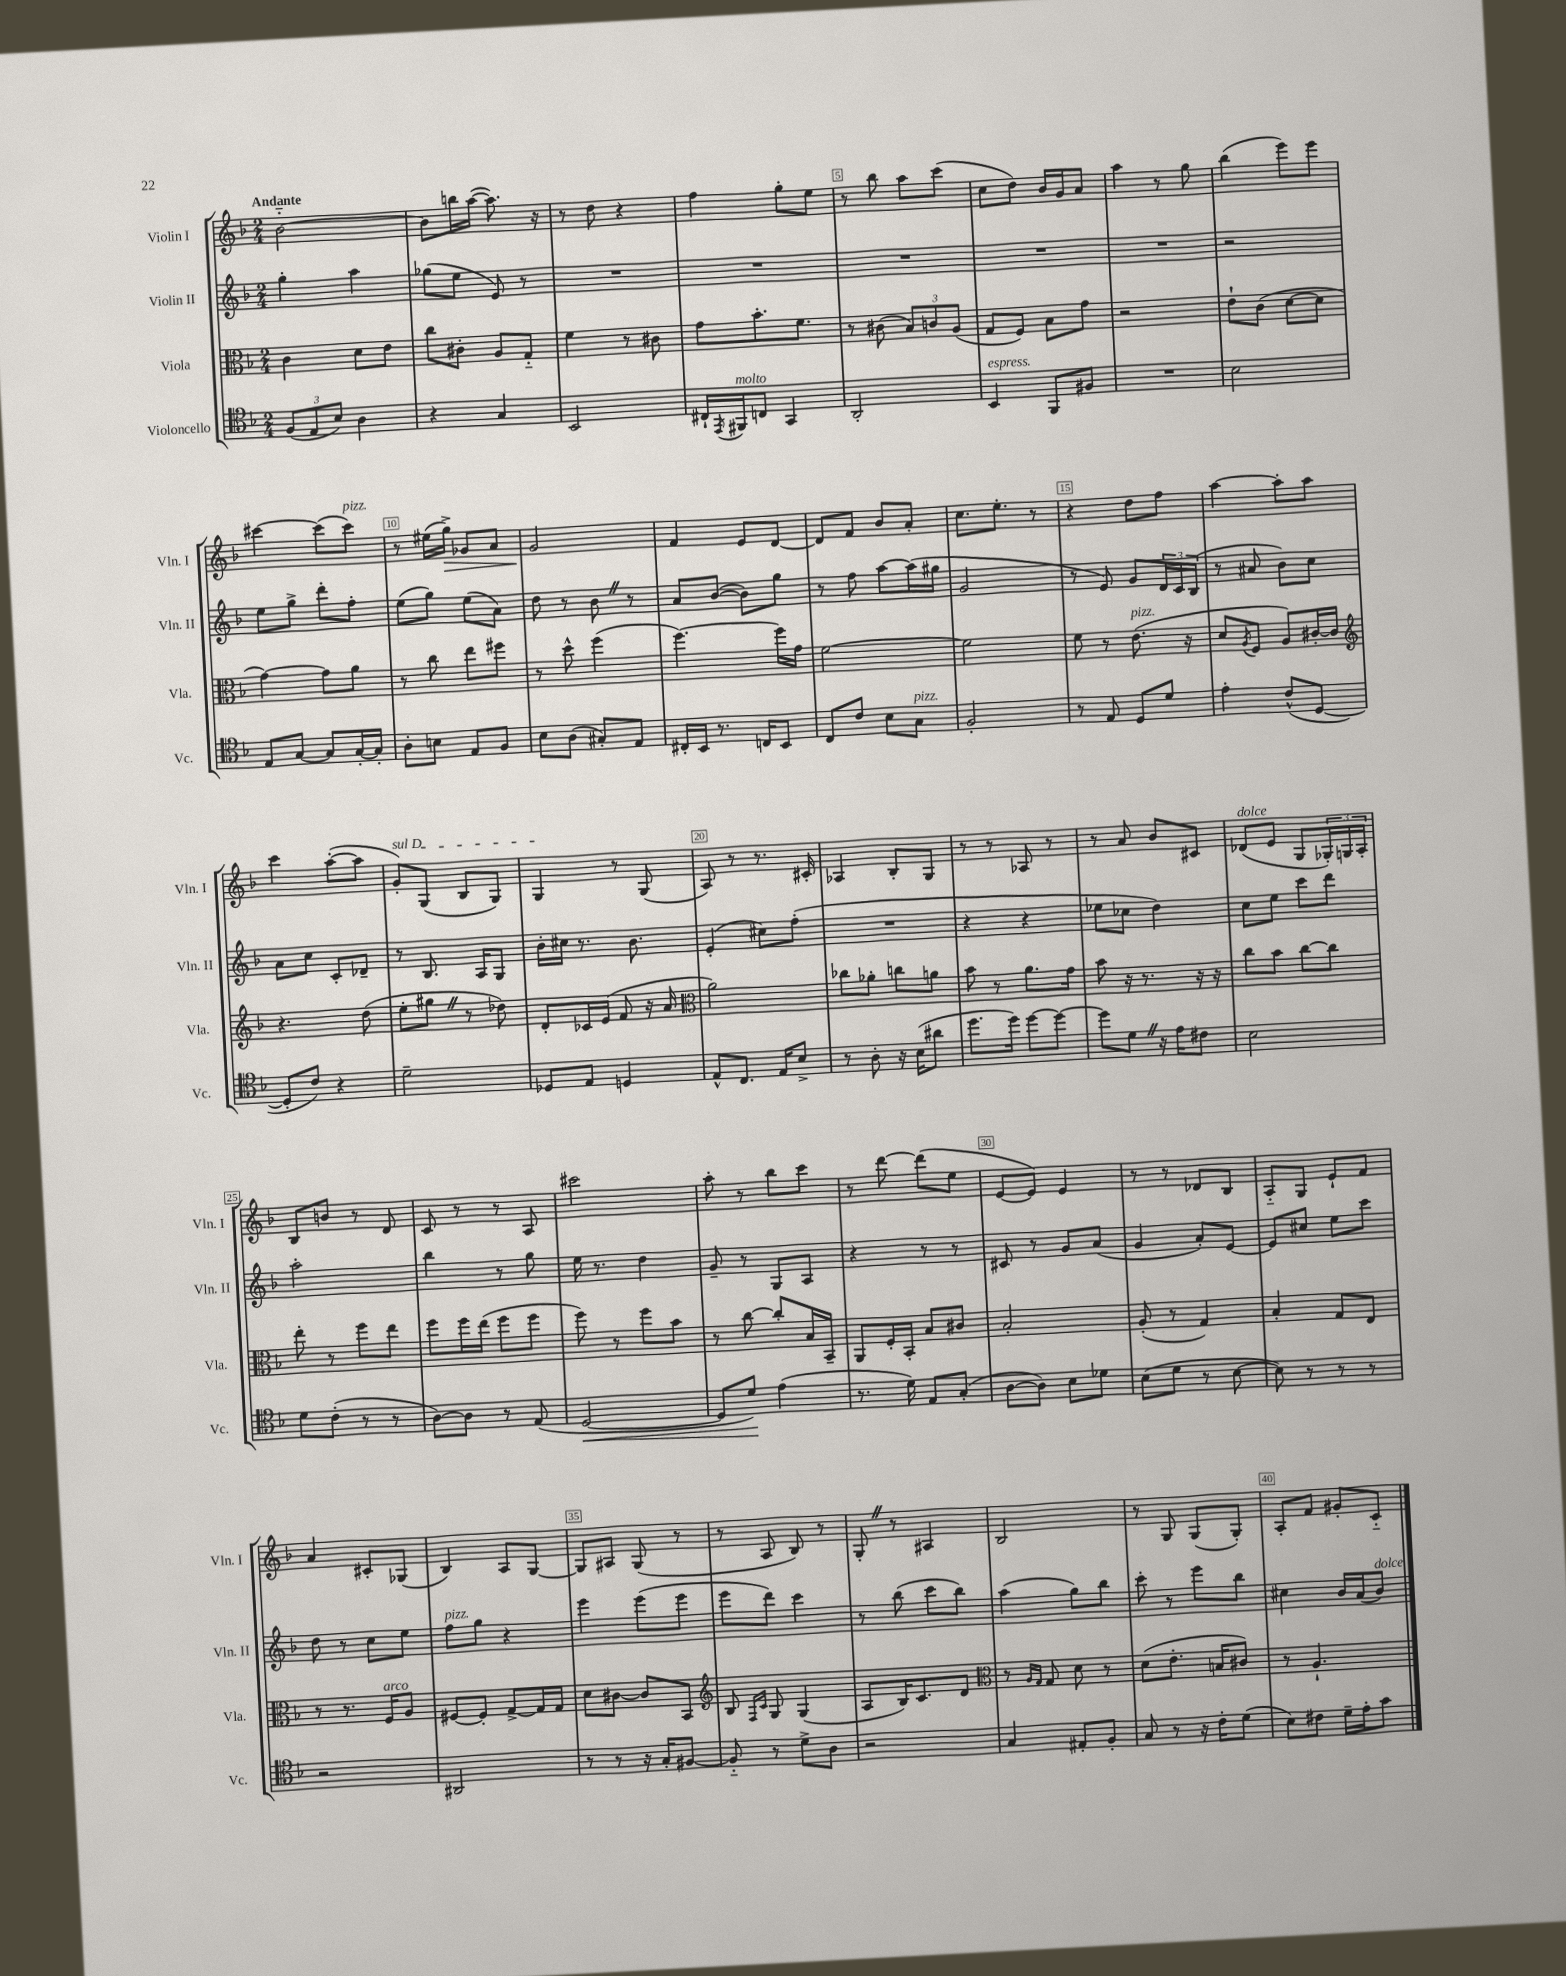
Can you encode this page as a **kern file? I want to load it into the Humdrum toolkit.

**kern	**kern	**kern	**kern
*staff4	*staff3	*staff2	*staff1
*clefC4	*clefC3	*clefG2	*clefG2
*k[b-]	*k[b-]	*k[b-]	*k[b-]
*M2/4	*M2/4	*M2/4	*M2/4
(12F/L	4c\	4gg'\	[2b-'~\
12E/	.	.	.
12B-/J)	.	.	.
4A\	8d\L	4aa\	.
.	8e\J	.	.
=	=	=	=
4r	8cc\L	(8gg-\L	8b-\]L
.	8c#'\J	8ee\J	16bb\L
.	.	.	([16aa\JJ
4G/	8A/L	8e/)	8.aa\])
.	8G'~/J	8r	.
.	.	.	16r
=	=	=	=
2BB-/	4f\	2r	8r
.	.	.	8dd\
.	8r	.	4r
.	8c#\	.	.
=	=	=	=
16C#`/LL	8g\L	2r	4ff\
8qEE/	.	.	.
16FF#/J	.	.	.
8C/J	8.b-'\	.	.
4GG/	.	.	8gg'\L
.	8.f\J	.	.
.	.	.	8ee\J
=	=	=	=
2AA'/	8r	2r	8r
.	(8c#\	.	8bb-\
.	12B-/L)	.	8aa\L
.	12c/	.	.
.	.	.	(8ccc\J
.	(12A/J	.	.
=	=	=	=
4BB-/	8G/L	2r	8cc\L
.	8F/J)	.	8dd\J)
8FF/L	8B-\L	.	16b-/LL
.	.	.	16g/J
8F#/J	8g\J	.	8a/J
=	=	=	=
2r	2r	2r	4aa\
.	.	.	8r
.	.	.	8gg\
=	=	=	=
2B-\	8e`\L	2r	(4bb-\
.	(8c\J	.	.
.	[8d\L	.	8eee\L)
.	8d\]J	.	8eee\J
=	=	=	=
8E/L	[4g\)	8ee\L	[4ccc#\
[8G/J	.	8gg^\J	.
8G/]L	8g\]L	8ddd'\L	(8ccc#\]L
[16G'/L	8a\J	8ff'\J	8ccc#\J)
16G'/]JJ	.	.	.
=	=	=	=
8A'\L	8r	(8ee\L	8r
8B\J	8cc\	8gg\J)	(16ee#\LL
.	.	.	16gg^\JJ)
8E/L	8ee\L	(8ee\L	8g-/L
8F/J	8ff#\J	8a\J)	8a/J
=	=	=	=
8B-\L	8r	8dd\	2g/
(8A\J	8dd^^\	8r	.
8G#'/L)	(4ff\	8b-\	.
8E/J	.	8r	.
=	=	=	=
16C#'/LL	[4.ff\)	8a/L	4f/
16BB-/JJ	.	.	.
8.r	.	([8b-/J	.
.	.	8b-\]L)	8e/L
16C/LK	.	.	.
8BB-/J	16ff\]LL	8gg\J	[8d/J
.	16g\JJ	.	.
=	=	=	=
8C/L	[2f\	8r	8d/]L
8c/J	.	8ff\	8f/J
8B-\L	.	[8aa\L	8b-/L
8G\J	.	(16aa\]L	8a'/J
.	.	16gg#\JJ	.
=	=	=	=
2F'/	2f\]	2g/	8.cc\L
.	.	.	8.ee'\J
.	.	.	8r
=	=	=	=
8r	8f\	8r	4r
8E/	8r	8e/)	.
8D/L	(8.e\	8g/L	8dd\L
8d/J	.	24d/L	8ff\J
.	.	24c/	.
.	16r	.	.
.	.	(24B-/JJ	.
=	=	=	=
4e'\	8d/L	8r	[4aa\
.	8qA/	.	.
.	8F/J	8a#/	.
(8c^^/L	8A/L)	8b-\L)	8aa'\]L
[8D/J	[16c#'/L	8cc\J	8aa\J
.	16c#/]JJ	.	.
=	=	=	=
*	*clefG2	*	*
8D'/]L	4.r	8a\L	4ccc\
8c/J)	.	8cc\J	.
4r	.	8c'/L	([8aa'\L
.	(8dd\	8d-~/J	8aa\]J
=	=	=	=
2d~\	8ee'\L	8r	8g'/L)
.	8gg#\J	8.B-/	(8G/J
.	8r	.	8B-/L
.	.	16A/LK	.
.	8dd-\)	8G/J	8G/J)
=	=	=	=
8D-/L	8d'/L	16b-'\LL	4G/
.	.	16cc#\JJ	.
8E/J	16c-/L	8.r	.
.	(16e/JJ	.	.
4D/	8f/	.	8r
.	.	8.b-\	.
.	16r	.	(8G/
.	16a/	.	.
=	=	=	=
*	*clefC3	*	*
8E^^/L	2a\)	(4e'/	8A/)
8.C/J	.	.	8r
.	.	8cc#\L)	8.r
16E/LK	.	.	.
8B-^/J	.	(8ff'\J	.
.	.	.	16c#'/
=	=	=	=
8r	8cc-\L	2r	4A-/
8A'\	8a-'\J	.	.
16r	8cc\L	.	8B-'/L
(16B-\LK	.	.	.
8a#\J	8a\J	.	8G/J
=	=	=	=
8.dd\L	8b-\	4r	8r
.	8r	.	8r
16dd\Jk)	.	.	.
[8dd\L	8.a\L	4r	8A-/
8dd\_J	.	.	8r
.	16g\Jk	.	.
=	=	=	=
8dd\]L	8b-\	8ee-\L	8r
8d\J	16r	8cc-\J	8a/
.	8.r	.	.
16r	.	4dd\)	8b-/L
16e\LK	.	.	.
8c#\J	16r	.	8c#/J
.	16r	.	.
=	=	=	=
2B-\	8cc\L	8cc\L	(8d-/L
.	8b-\J	8ee\J	8e/J
.	[8cc\L	8ccc\L	8G/L
.	8cc\]J	8ddd\J	24G-'/L)
.	.	.	24G/
.	.	.	24A'/JJ
=	=	=	=
8d\L	8ee'\	2aa'\	8B-/L
(8c'\J	8r	.	8b/J
8r	8ff\L	.	8r
8r	8ee\J	.	8d/
=	=	=	=
[8A\L)	8ff\L	4bb-\	8c/
8A\]J	16ff\L	.	8r
.	(16ee\JJ	.	.
8r	8ff\L	8r	8r
(8E/	8ff\J	8gg\	8A/
=	=	=	=
[2D/	8ff\)	16ee\	2ccc#\
.	.	8.r	.
.	8r	.	.
.	8ff\L	4dd\	.
.	8b-\J	.	.
=	=	=	=
8D/]L	8r	8g~/	8aa'\
8d/J)	[8cc\	8r	8r
(4e\	8cc'/]L	8G/L	8bb-\L
.	16B-/L	8A/J	8ccc\J
.	16BB-~/JJ	.	.
=	=	=	=
8.r	8AA/L	4r	8r
.	16F'/L	.	[8ddd\
16d\)	16BB-'/JJ	.	.
8E/L	8B-/L	8r	(8ddd\]L
(8G'/J	8c#/J	8r	8ee\J
=	=	=	=
[8A\L	2B-'/	8c#/	[8e/L
8A\]J)	.	8r	8e/]J)
8B-\L	.	8g/L	4e/
8d-\J	.	(8a/J	.
=	=	=	=
(8B-\L	(8A'/	4g/	8r
8d\J	8r	.	8r
8r	4G/)	8a'/L)	8d-/L
[8B-\	.	[8e/J	8B-/J
=	=	=	=
8B-\])	4B-'/	8e/]L	8A'~/L
8r	.	8cc#/J	8G/J
8r	8G/L	8ee\L	8e`/L
8r	8E/J	8ccc\J	8f/J
=	=	=	=
2r	8r	8dd\	4a/
.	8.r	8r	.
.	.	8cc\L	8c#'/L
.	16F/LK	.	.
.	8A/J	8ee\J	(8G-/J
=	=	=	=
2AA#/	[8F#/L	8ff\L	4B-/)
.	8F#'/]J	8gg\J	.
.	[8G^/L	4r	8A/L
.	16G/]L	.	[8G/J
.	16G/JJ	.	.
=	=	=	=
8r	8d\L	4eee\	8G/]L
8r	[8c#\J	.	8A#/J
16r	8c#/]L	(8eee\L	(8G/
16G'/LK	.	.	.
[8F#/J	8BB-/J	8eee\J	8r
=	=	=	=
*	*clefG2	*	*
8F#'~/]	8B-/	8eee\L	8r
.	16qqF/LL	.	.
.	16qqc/JJ	.	.
8r	8G/	8ddd\J)	8A/
8d^\L	(4G/	4ccc\	8B-/)
8A\J	.	.	8r
=	=	=	=
2r	8A/L	8r	8G'/
.	16B-/K)	(8bb-\	8r
.	8.c/	.	.
.	.	8ccc\L	4A#/
.	8d/J	8bb-\J)	.
=	=	=	=
*	*clefC3	*	*
4G/	8r	(4aa\	2B-/
.	16qqA/LL	.	.
.	16qqG/JJ	.	.
.	8G/	.	.
8E#'/L	8d\	8gg\L)	.
8F'/J	8r	8bb-\J	.
=	=	=	=
8G/	(8d\L	8ccc'\	8r
8r	8.e'\J	8r	8G/
16r	.	8eee\L	(8G/L
16c'\LK	16B/LK	.	.
(8d\J	8c#/J)	8bb-\J	8G'/J)
=	=	=	=
8B-\L)	8r	4cc#\	8A'/L
8c#\J	4.A`/	.	8f/J
16d~\LL	.	16b-/LL	8g#'/L
16e'\J	.	(16a/J	.
8g\J	.	8b-/J)	8c'~/J
==	==	==	==
*-	*-	*-	*-
